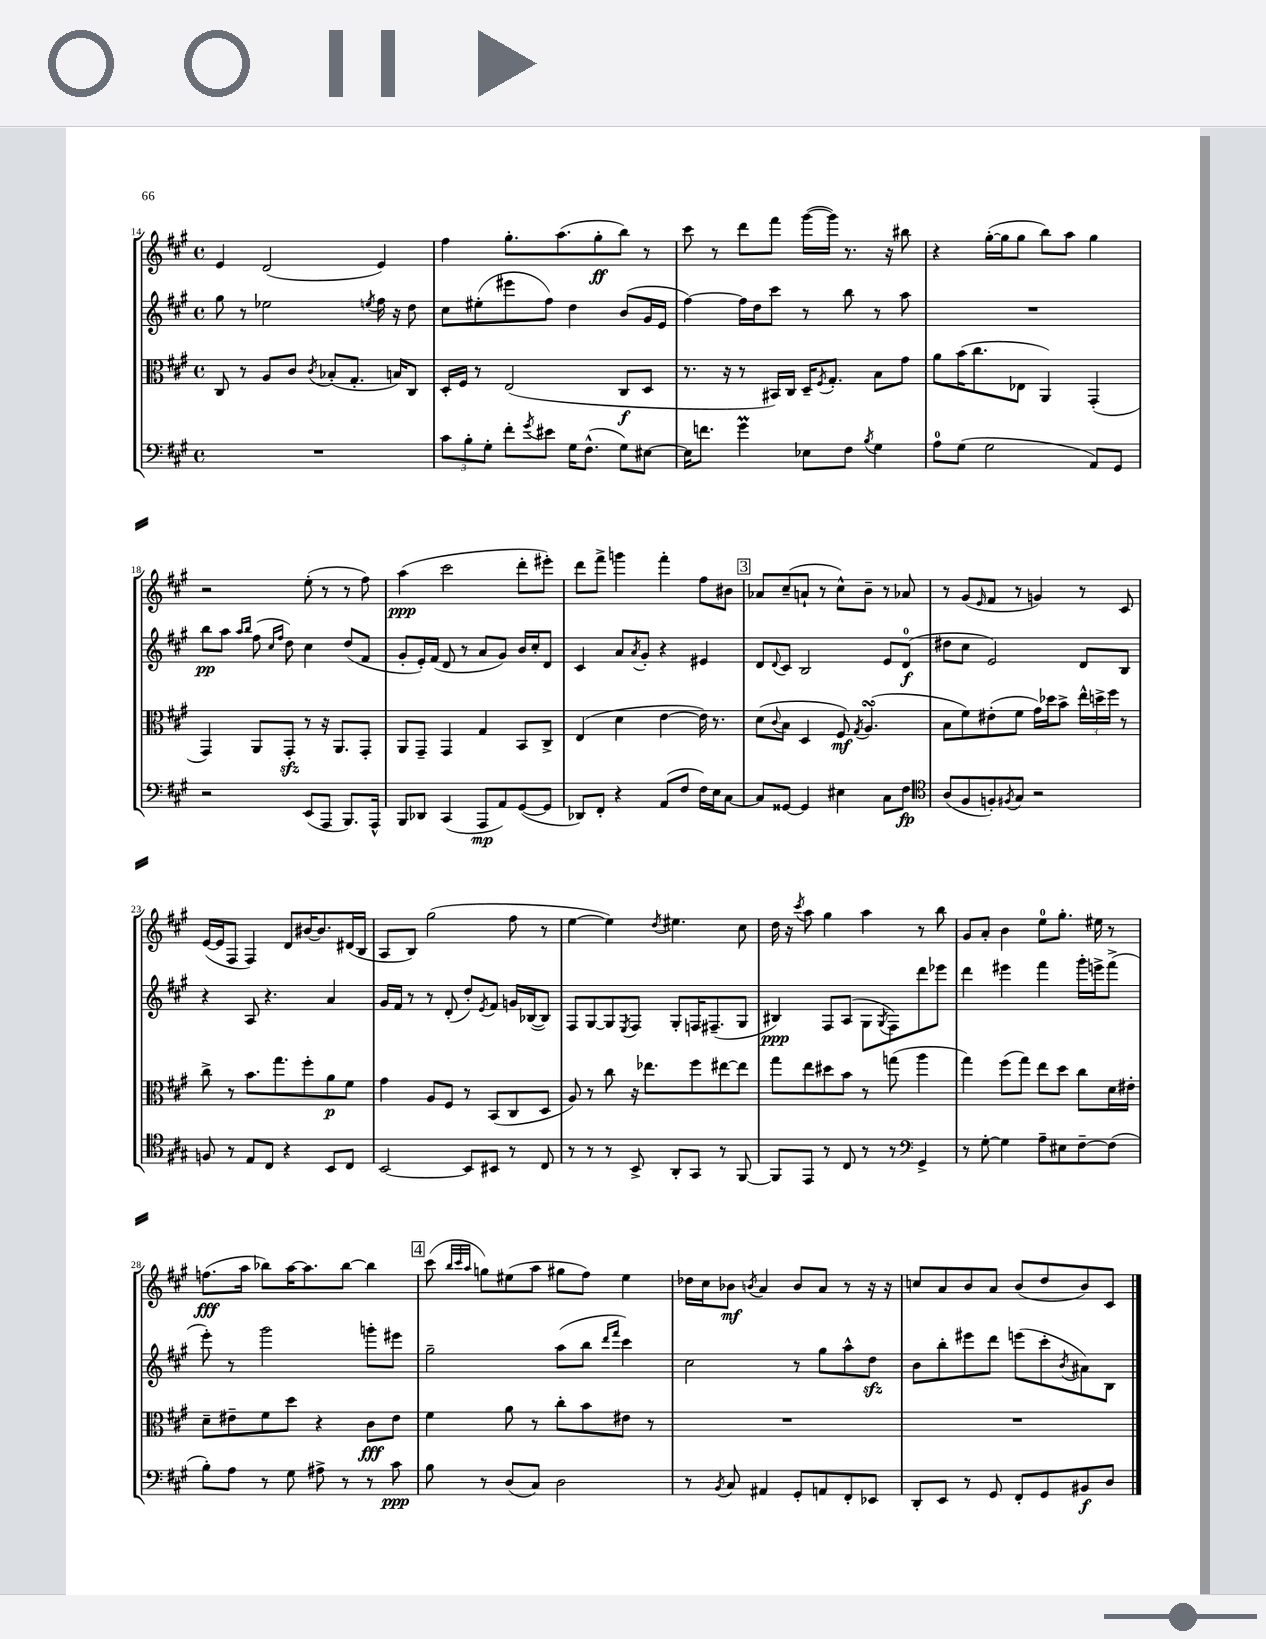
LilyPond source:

<<
\new StaffGroup <<
\new Staff = "s0" {
    \clef treble \key a \major \defaultTimeSignature \time 4/4
    e'4 d'2( e'4) |
    fis''4 gis''8.-. a''8.( gis''8-.\ff b''8) r8 |
    cis'''8 r8 d'''8 fis'''8 gis'''16~( gis'''16) r8. r16 bis''8 |
    r4 gis''16~-.( gis''16 gis''8 b''8) a''8 gis''4 |
    r2 e''8-.( r8 r8 fis''8) |
    a''4\ppp( cis'''2 d'''8-. eis'''8-.) |
    d'''8 fis'''8-> g'''4 fis'''4-. fis''8 bis'8 |
    \mark \markup { \box "3" } aes'8 cis''8--( a'8-! r8 cis''8-^) b'8-- r8 aes'8 |
    r8 gis'8( \grace { e'16 } fis'8 r8 g'4) r8 cis'8 |
    e'16~( e'16 fis8 fis4) d'8 bis'16~ bis'8. dis'16( b16 |
    a8 b8) gis''2( fis''8 r8 |
    e''4~ e''4) \acciaccatura { d''8 } eis''4. cis''8 |
    d''16 r16 \acciaccatura { cis'''8 } a''8 gis''4 a''4 r8 b''8 |
    gis'8 a'8-. b'4 e''8-0 gis''8.-. eis''16 r8 |
    f''8.\fff( a''16 bes''8) a''16~ a''8. bes''8~ bes''4 |
    \mark \markup { \box "4" } cis'''8( \grace { b''32 cis'''32 a''32 } g''8) eis''8( a''8 gis''8 fis''8) eis''4 |
    des''16 cis''16 bes'8\mf \acciaccatura { b'8 } a'4 b'8 a'8 r8 r16 r16 |
    c''8 a'8 b'8 a'8 b'8( d''8 b'8) cis'8 \bar "|." |
}
\new Staff = "s1" {
    \clef treble \key a \major \defaultTimeSignature \time 4/4
    gis''8 r8 ees''2 \acciaccatura { e''8 } fis''16 r16 d''8 |
    cis''8 eis''8-.( eis'''8 fis''8) d''4 b'8( gis'16 e'16 |
    fis''4~) fis''16 d''16 cis'''8 r8 b''8 r8 a''8 |
    R1 |
    b''8\pp a''8 \grace { a''16 b''16 } fis''8( \grace { cis''16 fis''16 } d''8) cis''4 d''8( fis'8 |
    gis'8-. e'16-.) fis'16( d'8 r8 a'8 gis'8) b'16 cis''16-. d'8 |
    cis'4 a'8 \acciaccatura { a'8 } gis'8-. r4 eis'4 |
    \mark \markup { \box "3" } d'8 \appoggiatura { d'8 } cis'8 b2 e'8 d'8-0\f( |
    dis''8 cis''8 e'2) d'8 b8 |
    r4 a8 r4. a'4 |
    gis'16 fis'16 r8 r8 d'8-.( d''8-.) \acciaccatura { e'8 } fis'8 g'16 bes16~( bes8) |
    fis8 gis8~ gis8 \acciaccatura { e8 } fis8 gis8-. f16 fis8.--( gis8 |
    bis4\ppp) fis8 a8( gis8 \acciaccatura { gis8 } fis8) d'''8 ees'''8 |
    d'''4 eis'''4 fis'''4 gis'''16-. e'''16-> fis'''8->( |
    e'''8-.) r8 gis'''2 g'''8-. eis'''8 |
    \mark \markup { \box "4" } gis''2-- a''8( b''8 \grace { d'''16 fis'''16 } cis'''4) |
    cis''2 r8 gis''8 a''8-^ d''8\sfz |
    b'8 b''8-. eis'''8 d'''8 e'''8( cis'''8-. \acciaccatura { b'8 } ais'8) b8 \bar "|." |
}
\new Staff = "s2" {
    \clef alto \key a \major \defaultTimeSignature \time 4/4
    cis8 r8 a8 cis'8 \acciaccatura { cis'8 } bes8-.( gis8.-. b16) cis8 |
    d16-. fis16 r8 e2( cis8\f d8 |
    r8. r16 r8 bis,16) cis16 d16-- \acciaccatura { fis8 } gis8.-. b8 gis'8 |
    a'8 b'16( cis''8. ees8 a,4) gis,4-.( |
    gis,4) a,8 gis,8-.\sfz r8 r16 a,8. gis,8-. |
    a,8 gis,8-- gis,4 gis4 b,8 cis8-> |
    e4( d'4 e'4~ e'16) r8. |
    \mark \markup { \box "3" } d'8( \appoggiatura { cis'8 } b8 d4 fis8\mf) \acciaccatura { gis8 } a4.\turn( |
    b8 fis'8) eis'8-.( fis'8 gis'16) des''16 b'8-> \tuplet 3/2 { e''16-^ d''16-> fis''16 } r8 |
    cis''8-> r8 b'8. gis''8. fis''8-. a'8\p fis'8 |
    gis'4 a8 fis8 r8 b,8( cis8 d8 |
    a8) r8 cis''8 r16 ees''8. fis''8 eis''8~ eis''8 |
    gis''8 e''8 dis''8 b'8 r8 g''8( a''4 |
    gis''4) fis''8( gis''8) e''8 d''8 cis''8 d'16 eis'16-. |
    d'8-- eis'8-- fis'8 d''8 r4 cis'8\fff eis'8 |
    \mark \markup { \box "4" } fis'4 a'8 r8 cis''8-. b'8 eis'8 r8 |
    R1 |
    R1 \bar "|." |
}
\new Staff = "s3" {
    \clef bass \key a \major \defaultTimeSignature \time 4/4
    R1 |
    \tuplet 3/2 { cis'8 b8-. gis8-. } fis'8-. \acciaccatura { gis'8 } eis'8 gis16 fis8.-^( gis8) eis8~ |
    eis16 f'8. gis'4\prall ees8 fis8 \acciaccatura { b8 } gis4 |
    a8-0 gis8( gis2 a,8) gis,8 |
    r2 e,8( a,,8 b,,8.) a,,16-^ |
    b,,8 des,8 cis,4( a,,8\mp a,8) gis,8~( gis,8 |
    des,8) fis,8-. r4 a,8( fis8 fis16) e16 cis8~ |
    \mark \markup { \box "3" } cis8 gisis,8~ gisis,4 eis4 cis8 fis8\fp |
    \clef tenor a8( fis8 f8-.) \acciaccatura { fis8 } gis8 r2 |
    f8 r8 e8 cis8 r4 b,8 cis8 |
    b,2~ b,8 bis,8 r8 cis8 |
    r8 r8 r8 b,8-> a,8-. gis,8 r8 fis,8~ |
    fis,8 e,8 r8 cis8 r8 r8 \clef bass gis,4-> |
    r8 gis8~-. gis4 a8-- eis8 fis8~-- fis8( |
    b8-.) a8 r8 gis8 ais8-> r8 r8 cis'8\ppp |
    \mark \markup { \box "4" } b8 r8 d8( cis8) d2 |
    r8 \acciaccatura { b,8 } cis8 ais,4 gis,8-. a,8 fis,8-. ees,8 |
    d,8-. e,8 r8 gis,8 fis,8-. gis,8 bis,8\f d8 \bar "|." |
}
>>
>>
